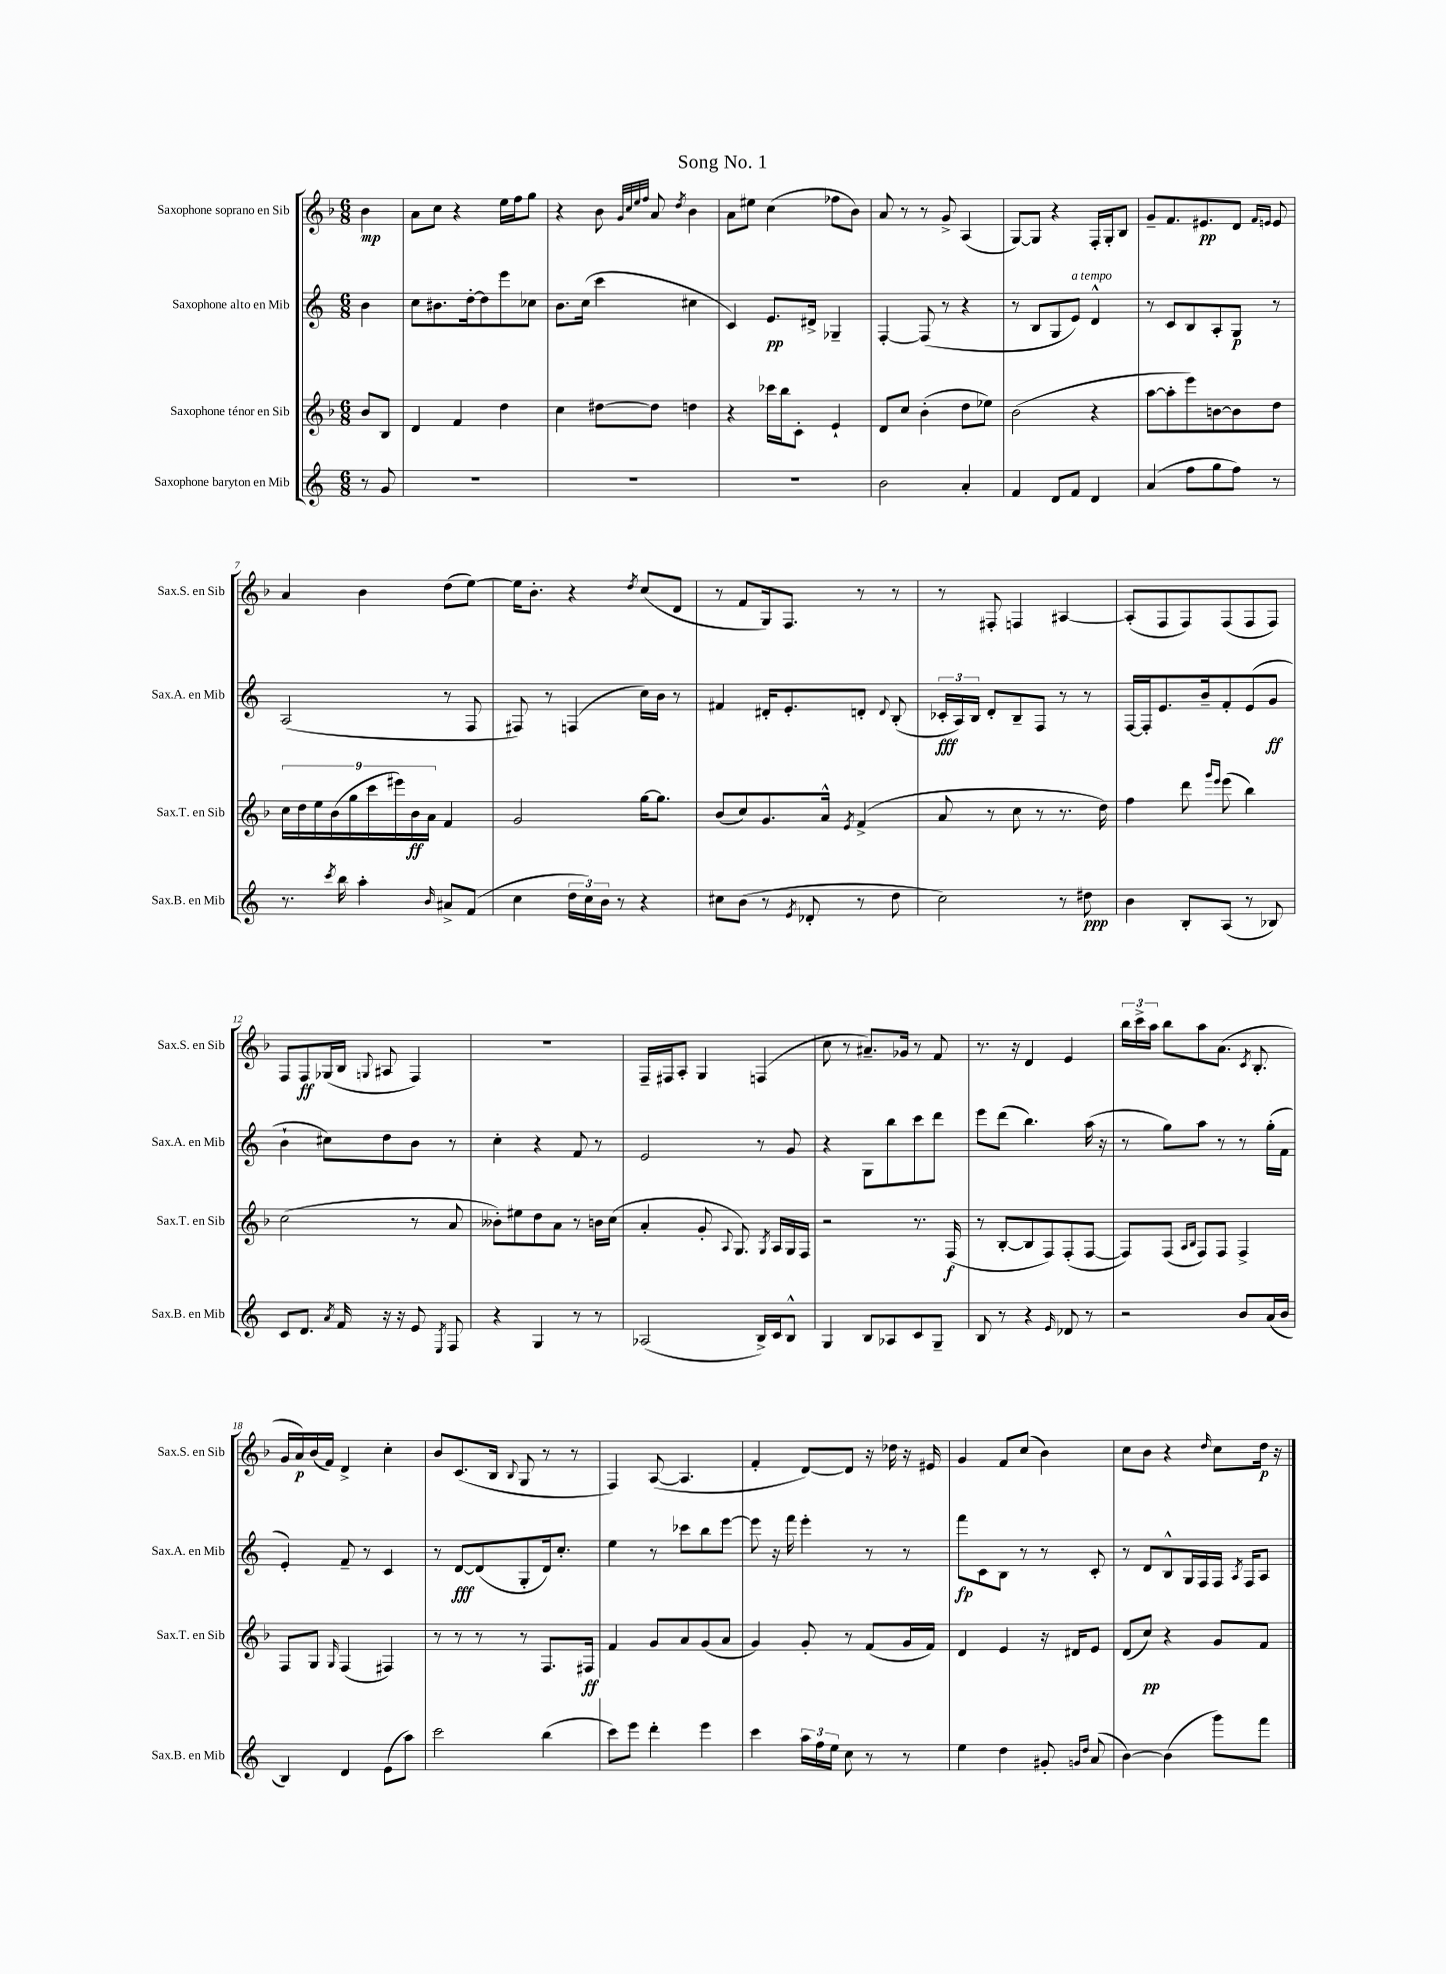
\header { title = "Song No. 1" }
<<
\new StaffGroup <<
\new Staff = "s0" \with { instrumentName = "Saxophone soprano en Sib" shortInstrumentName = "Sax.S. en Sib" } {
    \clef treble \key f \major \numericTimeSignature \time 6/8 \partial 4
    \autoBeamOff bes'4\mp |
    a'8[ c''8] r4 e''16[ f''16 g''8] |
    r4 bes'8 \grace { g'32[ c''32 e''32 f''32] } a'8 \acciaccatura { d''8 } bes'4 |
    a'8[ eis''8] c''4( fes''8[ bes'8]) |
    a'8 r8 r8 g'8-> a4( |
    g8[~) g8] r4 f16[-. g16-. bes8] |
    g'8[-- f'8. eis'8.\pp d'8] \grace { f'16[ e'16] } e'8 |
    a'4 bes'4 d''8[( e''8]~) |
    e''16[ bes'8.]-. r4 \acciaccatura { d''8 } c''8[( d'8] |
    r8 f'8[ g16) f8.] r8 r8 |
    r8 fis8-. f4 ais4~ |
    ais8[-.( f8 f8) f8( f8 f8]) |
    f8[ f8\ff ges16( bes16] \appoggiatura { g8 } ais8 f4) |
    R2. |
    f16[-- fis16 a8]-. g4 f4( |
    c''8 r8 ais'8.[--) ges'16] r8 f'8 |
    r8. r16 d'4 e'4 |
    \tuplet 3/2 { bes''16[ c'''16-> a''16] } bes''8[ a''8 a'8.]( \acciaccatura { c'8 } bes8.-. |
    g'16[ a'16\p) bes'16( f'16]) d'4-> c''4-. |
    bes'8[ c'8.( bes16] \appoggiatura { bes8 } g8 r8 r8 |
    f4) a8~( a4. |
    f'4-. d'8[~) d'8] r16 des''16 r16 eis'16 |
    g'4 f'8[ c''8]( bes'4) |
    c''8[ bes'8] r4 \grace { d''16 } c''8[ d''16]\p r16 \bar "|." |
}
\new Staff = "s1" \with { instrumentName = "Saxophone alto en Mib" shortInstrumentName = "Sax.A. en Mib" } {
    \clef treble \key c \major \numericTimeSignature \time 6/8 \partial 4
    \autoBeamOff b'4 |
    c''8[ bis'8. d''16~-. d''8 e'''8 ces''8] |
    b'8.[ c''16]( c'''4 cis''4 |
    c'4) e'8.[\pp dis'16]-> ges4-- |
    f4~-. f8( r8 r4 |
    r8 b8[ g8 e'8]^\markup { \italic "a tempo" }) d'4-^ |
    r8 c'8[ b8 a8-. g8]\p r8 |
    a2( r8 f8 |
    fis8) r8 f4( c''16[) b'16] r8 |
    fis'4 dis'16[-. e'8.-. d'8]-. \appoggiatura { d'8 } b8-.( |
    \tuplet 3/2 { ces'16[-.\fff a16) b16] } d'8[-. b8-- f8] r8 r8 |
    f16[~ f16-. e'8. b'16-- f'8-. e'8( g'8]\ff |
    b'4-! cis''8[) d''8 b'8] r8 |
    c''4-. r4 f'8 r8 |
    e'2 r8 g'8 |
    r4 g8[ b''8 c'''8 d'''8] |
    e'''8[ d'''8]( b''4.) a''16( r16 |
    r8 g''8[) a''8] r8 r8 g''16[-.( f'16] |
    e'4-.) f'8-- r8 c'4 |
    r8 d'8[~\fff d'8( g8-. d'16) c''8.]-. |
    e''4 r8 ces'''8[ b''8 e'''8]~ |
    e'''8 r16 f'''16 e'''4-. r8 r8 |
    f'''8[\fp c'8 b8] r8 r8 c'8-. |
    r8 d'8[ b8-^ g16 f16 f16] \acciaccatura { a8 } f16[ a8] \bar "|." |
}
\new Staff = "s2" \with { instrumentName = "Saxophone ténor en Sib" shortInstrumentName = "Sax.T. en Sib" } {
    \clef treble \key f \major \numericTimeSignature \time 6/8 \partial 4
    \autoBeamOff bes'8[ bes8] |
    d'4 f'4 d''4 |
    c''4 dis''8[~ dis''8] d''4 |
    r4 ces'''16[ bes''16 c'8]-. e'4-! |
    d'8[ c''8] bes'4-.( d''8[ ees''8]) |
    bes'2( r4 |
    a''8[~ a''8-. e'''8) b'8~ b'8 d''8] |
    \tuplet 9/8 { c''16[ d''16 e''16 bes'16( g''16 c'''16 eis'''16) bes'16\ff a'16] } f'4 |
    g'2 g''16[~ g''8.] |
    bes'8[( c''8) g'8. a'16]-^ \acciaccatura { e'8 } f'4->( |
    a'8 r8 c''8 r8 r8. d''16) |
    f''4 d'''8 \grace { g'''16[ e'''16] } e'''8( bes''4) |
    c''2( r8 a'8 |
    beses'8[-.) eis''8 d''8 a'8] r8 b'16[ c''16]( |
    a'4-. g'8-. \appoggiatura { a8 } g8.) \acciaccatura { g8 } a16[ g16 f16] |
    r2 r8. f16\f( |
    r8 bes8[~-. bes8 f8) f8-.( f8]~ |
    f8[) f8]( \grace { a16[ bes16] } f8[) f8] f4-> |
    f8[ g8] \grace { g16 } f4( fis4) |
    r8 r8 r8 r8 f8.[ fis16]\ff |
    f'4 g'8[ a'8 g'8( a'8] |
    g'4) g'8-. r8 f'8[( g'16 f'16]) |
    d'4 e'4 r16 dis'16[ e'8] |
    d'8[( c''8]\pp) r4 g'8[ f'8] \bar "|." |
}
\new Staff = "s3" \with { instrumentName = "Saxophone baryton en Mib" shortInstrumentName = "Sax.B. en Mib" } {
    \clef treble \key c \major \numericTimeSignature \time 6/8 \partial 4
    \autoBeamOff r8 g'8 |
    R2. |
    R2. |
    R2. |
    b'2 a'4-. |
    f'4 d'8[ f'8] d'4 |
    a'4( f''8[ g''8 f''8]) r8 |
    r8. \acciaccatura { c'''8 } b''16 a''4-. \grace { b'16 } ais'8[-> f'8]( |
    c''4 \tuplet 3/2 { d''16[ c''16) b'16] } r8 r4 |
    cis''8[ b'8]( r8 \acciaccatura { e'8 } des'8-. r8 d''8 |
    c''2) r8 dis''8\ppp |
    b'4 b8[-. a8]( r8 bes8) |
    c'8[ d'8.] \acciaccatura { a'8 } f'16 r16 r16 e'8 \acciaccatura { e8 } f8 |
    r4 g4 r8 r8 |
    aes2( b16[->) c'16 b8]-^ |
    g4 b8[ aes8 c'8 g8]-- |
    b8 r8 r4 \grace { e'16 } des'8 r8 |
    r2 b'8[ a'16( b'16] |
    b4) d'4 e'8[( a''8]) |
    c'''2 b''4( |
    c'''8[) e'''8] d'''4-. e'''4 |
    c'''4 \tuplet 3/2 { a''16[ f''16 e''16] } c''8 r8 r8 |
    e''4 d''4 gis'8-. \grace { g'16[ d''16] } a'8( |
    b'4~) b'4( g'''8[) f'''8] \bar "|." |
}
>>
>>
